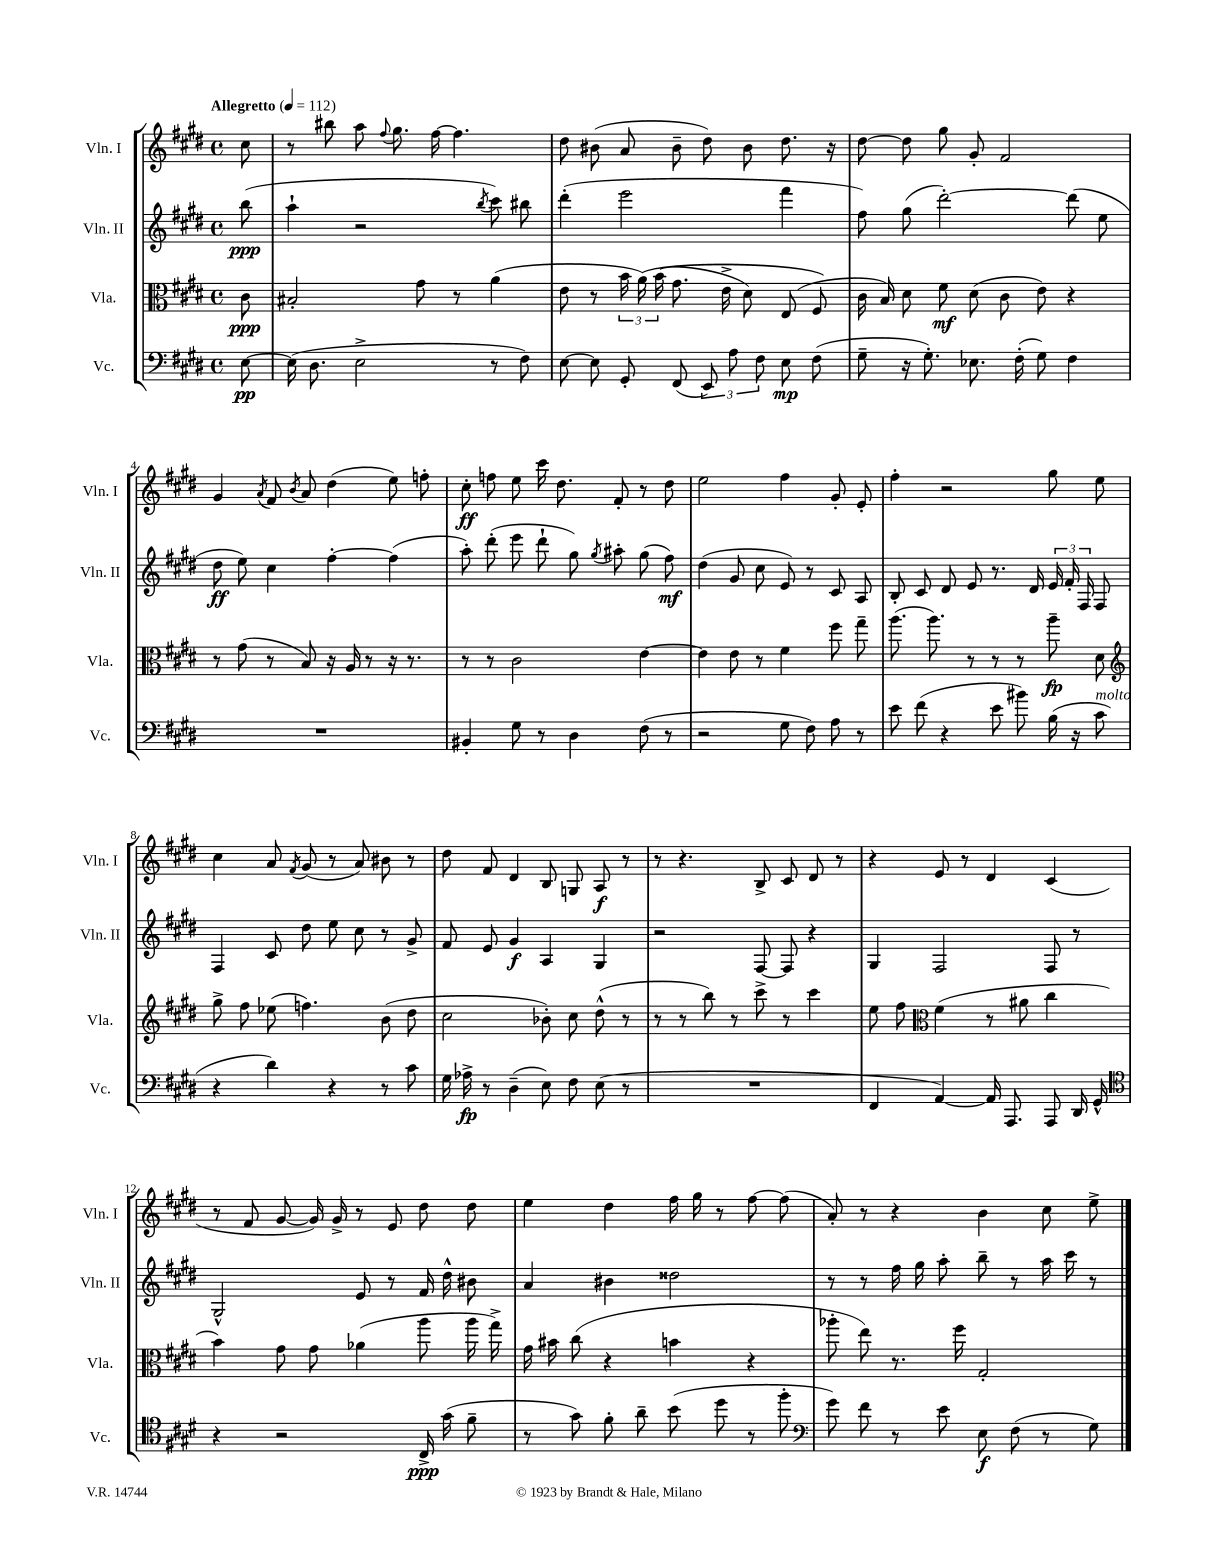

**kern	**kern	**kern	**kern
*staff4	*staff3	*staff2	*staff1
*clefF4	*clefC3	*clefG2	*clefG2
*k[f#c#g#d#]	*k[f#c#g#d#]	*k[f#c#g#d#]	*k[f#c#g#d#]
*M4/4	*M4/4	*M4/4	*M4/4
*met(c)	*met(c)	*met(c)	*met(c)
*MM112	*MM112	*MM112	*MM112
[8E	8c#	(8bb	8cc#
=	=	=	=
(16E]	2B#'	4aa`	8r
8.D#	.	.	.
.	.	.	8bb#
2E^	.	2r	8aa
.	.	.	8qqff#
.	.	.	8.gg#
.	8g#	.	.
.	.	.	[16ff#
.	8r	.	4.ff#]
.	.	8qbb	.
8r	(4a	8ccc#)	.
8F#)	.	8bb#	.
=	=	=	=
[8E	8e	(4ddd#'	8dd#
8E]	8r	.	(8b#
8GG#'	24b	2eee	8a
.	&(24a)	.	.
.	(24b	.	.
(8FF#	8.g#	.	8b#~
12EE)	.	.	8dd#)
.	16e^	.	.
12A	.	.	.
.	8d#)	.	8b#
12F#	.	.	.
8E	(8E	4fff#	8.dd#
(8F#	8F#&)	.	.
.	.	.	16r
=	=	=	=
8G#~	16c#	8ff#)	[8dd#
.	16B)	.	.
16r	8d#	(8gg#	8dd#]
8.G#')	.	.	.
.	8f#	[2ddd#')	8gg#
8.E-	(8d#	.	8g#'
.	8c#	.	2f#
(16F#'	.	.	.
8G#)	8e)	.	.
4F#	4r	(8ddd#]	.
.	.	8ee	.
=	=	=	=
1r	8r	8dd#	4g#
.	(8g#	8ee)	.
.	.	.	8qa
.	8r	4cc#	8f#
.	.	.	8qb
.	8B)	.	8a
.	16r	[4ff#'	(4dd#
.	16A	.	.
.	8r	.	.
.	16r	(4ff#]	8ee)
.	8.r	.	.
.	.	.	8ff'
=	=	=	=
4BB#'	8r	8aa')	8cc#'
.	8r	(8ddd#'	8ff
8G#	2c#	8eee	8ee
8r	.	8ddd#`	16ccc#
.	.	.	8.dd#
4D#	.	8gg#)	.
.	.	8qgg#	.
.	.	8aa#'	8f#'
(8F#	[4e	(8gg#	8r
8r	.	8ff#)	8dd#
=	=	=	=
2r	4e]	(4dd#	2ee
.	8e	8g#	.
.	8r	8cc#	.
8G#	4f#	8e)	4ff#
8F#)	.	8r	.
8A	8ff#	8c#	8g#'
8r	8gg#~	8A	8e'
=	=	=	=
8e	(8.aa	8B'	4ff#'
(8f#	.	8c#	.
.	8.aa)	.	.
4r	.	8d#	2r
.	8r	8e	.
8e	8r	8.r	.
8b#)	8r	.	.
.	.	16d#	.
(16B	8aa~	24e	8gg#
.	.	24f#'	.
16r	.	.	.
.	.	24F#	.
8c#	8d#	8F#	8ee
=	=	=	=
*	*clefG2	*	*
4r	8gg#^	4F#	4cc#
.	8ff#	.	.
4d#)	(8ee-	8c#	8a
.	.	.	8qf#
.	4.ff)	8dd#	(8g#
4r	.	8ee	8r
.	.	8cc#	8a)
8r	(8b	8r	8b#
8c#	8dd#	8g#^	8r
=	=	=	=
16G#	2cc#	8f#	8dd#
16A-^	.	.	.
8r	.	8e	8f#
(4D#~	.	4g#	4d#
8E)	8b-')	4A	8B
8F#	8cc#	.	8G
(8E	(8dd#^^	4G#	8A
8r	8r	.	8r
=	=	=	=
1r	8r	2r	8r
.	8r	.	4.r
.	8bb)	.	.
.	8r	.	.
.	8ccc#^	[8F#	8B^
.	8r	8F#]	8c#
.	4ccc#	4r	8d#
.	.	.	8r
=	=	=	=
4FF#	8ee	4G#	4r
.	8ff#	.	.
*	*clefC3	*	*
[4AA)	(4f#	2F#	8e
.	.	.	8r
16AA]	8r	.	4d#
8.AAA	.	.	.
.	8a#	.	.
8AAA	4cc#	8F#	(4c#
16DD#	.	8r	.
16GG#^^	.	.	.
=	=	=	=
*clefC4	*	*	*
4r	4b)	2G#^^	8r
.	.	.	8f#
2r	8g#	.	[8g#
.	8g#	.	16g#])
.	.	.	16g#^
.	(4a-	8e	8r
.	.	8r	8e
16C#^	8aa	16f#	8dd#
(16g#	.	16dd#^^	.
8f#~	16aa	8b#	8dd#
.	16gg#^)	.	.
=	=	=	=
8r	16g#	4a	4ee
.	16b#	.	.
8g#)	(8cc#	.	.
8f#'	4r	4b#	4dd#
8a~	.	.	.
(8b	4b	2dd##	16ff#
.	.	.	16gg#
8dd#	.	.	8r
8r	4r	.	[8ff#
8ff#'	.	.	(8ff#]
=	=	=	=
*clefF4	*	*	*
8g#)	8aa-'	8r	8a')
8f#	8ee)	8r	8r
8r	8.r	16ff#	4r
.	.	16gg#	.
8e	.	8aa'	.
.	16ff#	.	.
8E	2G#'	8bb~	4b
(8F#	.	8r	.
8r	.	16aa	8cc#
.	.	16ccc#	.
8G#)	.	8r	8ee^
==	==	==	==
*-	*-	*-	*-
